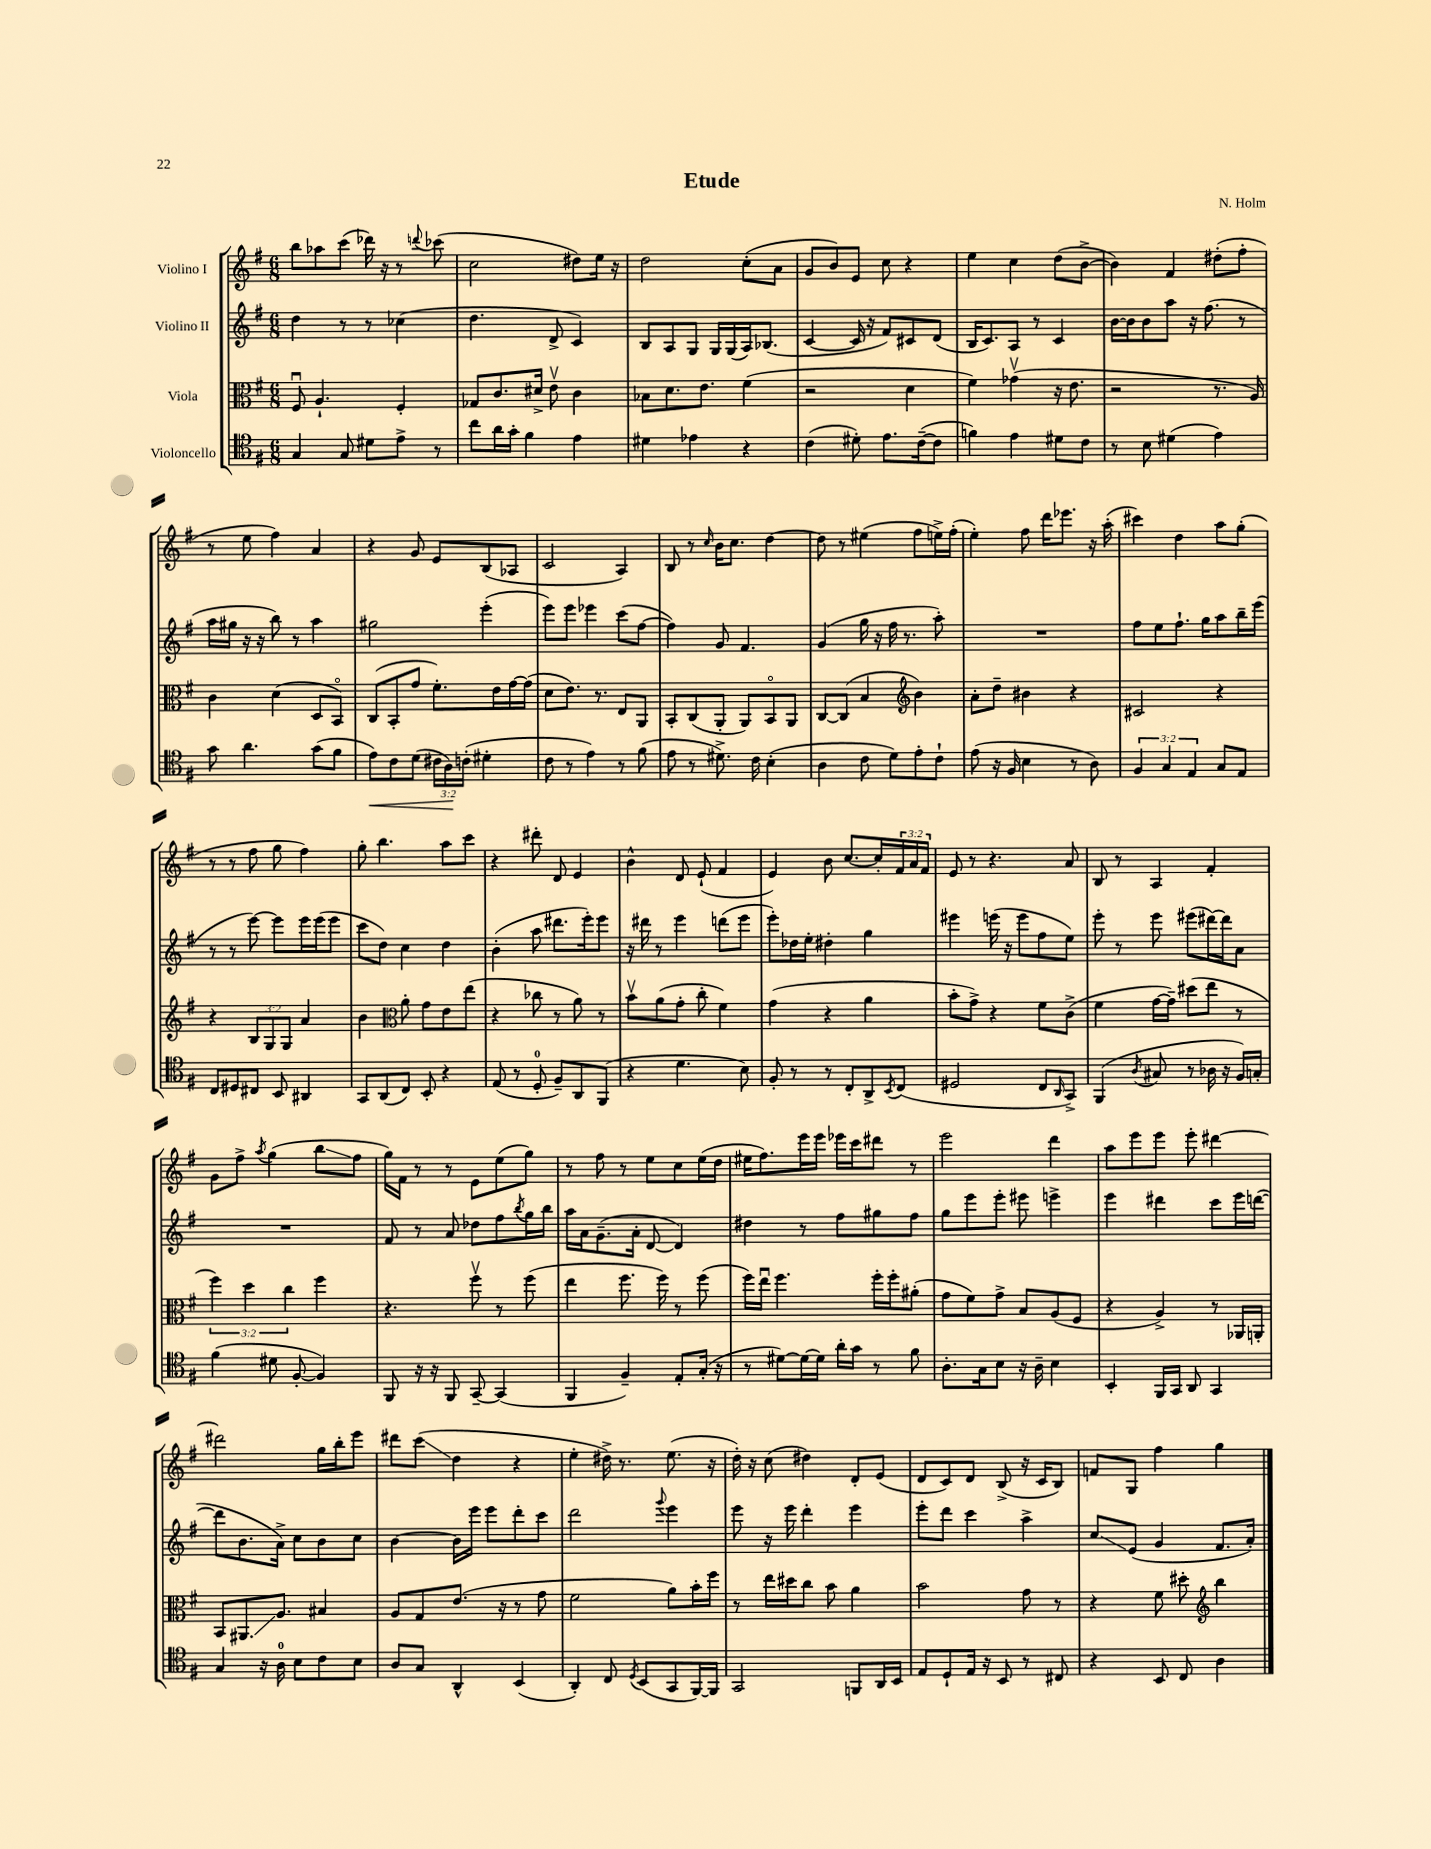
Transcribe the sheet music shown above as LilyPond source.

\header { title = "Etude" composer = "N. Holm" }
<<
\new StaffGroup <<
\new Staff = "s0" \with { instrumentName = "Violino I" } {
    \clef treble \key g \major \numericTimeSignature \time 6/8 \override Staff.TupletNumber.text = #tuplet-number::calc-fraction-text
    b''8 aes''8 c'''8( des'''16) r16 r8 \appoggiatura { d'''8 } ces'''8( |
    c''2 dis''8) e''16 r16 |
    d''2 c''8-.( a'8 |
    g'8 b'8) e'8 c''8 r4 |
    e''4 c''4 d''8( b'8~-> |
    b'4) fis'4 dis''8-.( fis''8-. |
    r8 e''8 fis''4) a'4 |
    r4 g'8 e'8 b8( aes8 |
    c'2 a4) |
    b8 r8 \grace { c''16 } b'16 c''8. d''4~ |
    d''8 r8 eis''4( fis''8 e''16->) fis''16-.( |
    e''4-.) fis''8 d'''16 ees'''8. r16 a''16-.( |
    cis'''4) d''4 a''8 g''8-.( |
    r8 r8 fis''8 g''8 fis''4) |
    g''8-. b''4. a''8 c'''8 |
    r4 dis'''8-. d'8 e'4 |
    b'4-^ d'8 e'8-!( fis'4 |
    e'4) b'8 c''8.~ c''16-. \tuplet 3/2 { fis'16 a'16 fis'16 } |
    e'8 r8 r4. a'8 |
    b8 r8 a4 fis'4-. |
    g'8 fis''8-> \acciaccatura { a''8 } g''4( b''8\glissando fis''8 |
    g''16) fis'16 r8 r8 e'8 e''8( g''8) |
    r8 fis''8 r8 e''8 c''8 e''16( d''16 |
    eis''16 fis''8.) e'''16 e'''16 ees'''16 c'''16 dis'''8 r8 |
    e'''2 d'''4 |
    a''8 e'''8 e'''8 e'''8-. dis'''4~ |
    dis'''2 g''16 b''16-. e'''8 |
    dis'''8 c'''8\glissando( d''4 r4 |
    e''4-. dis''16->) r8. e''8.( r16 |
    d''16-.) r16 c''8( dis''4) d'8-. e'8( |
    d'8 c'8) d'8 b8->( r16 c'16 b8) |
    f'8 g8 fis''4 g''4 \bar "|." |
}
\new Staff = "s1" \with { instrumentName = "Violino II" } {
    \clef treble \key g \major \numericTimeSignature \time 6/8
    d''4 r8 r8 ces''4( |
    d''4. d'8-> c'4) |
    b8 a8 g8 g16 g16( a16) bes8.( |
    c'4~ c'16 r16 fis'8) cis'8 d'8( |
    b16 c'8.) a8 r8 c'4 |
    b'16~ b'16 b'8 a''8 r16 fis''8.( r8 |
    a''16 gis''16 r16 r16 b''8) r8 a''4 |
    gis''2 e'''4-.( |
    e'''8) e'''8 ees'''4 c'''8( fis''8~ |
    fis''4) g'8 fis'4. |
    g'4( g''16 r16 fis''16 r8. a''8-.) |
    R2. |
    fis''8 e''8 fis''8.-! g''16 a''8 b''16-- e'''16( |
    r8 r8 e'''8~) e'''8 e'''16 e'''16( e'''8 |
    c'''8 d''8) c''4 d''4 |
    b'4-.( a''8 dis'''8. e'''16-.) e'''8 |
    r16 dis'''16 r8 e'''4 d'''8( e'''8 |
    e'''8-.) des''16 e''16-. dis''4-. g''4 |
    eis'''4 e'''16( r16 e'''8 fis''8 e''8) |
    e'''8-. r8 e'''8 eis'''8( dis'''16~) dis'''16 a'8 |
    R2. |
    fis'8 r8 a'8 des''8 fis''8 \acciaccatura { b''8 } g''16 b''16 |
    a''16 a'16 g'8.--( a'16-. d'8~ d'4) |
    dis''4 r8 fis''8 gis''8 fis''8 |
    g''8 e'''8 e'''8-. eis'''8 e'''4-> |
    e'''4 dis'''4 c'''8 e'''16 d'''16~( |
    d'''8 b'8. a'16->) c''8 b'8 c''8 |
    b'4~ b'16 e'''16 e'''8 d'''8-. c'''8 |
    d'''2 \appoggiatura { g'''8 } e'''4 |
    e'''8 r16 e'''16 d'''4-. e'''4 |
    e'''8-. d'''8 c'''4 a''4-> |
    c''8\glissando e'8( g'4 fis'8. a'16-.) \bar "|." |
}
\new Staff = "s2" \with { instrumentName = "Viola" } {
    \clef alto \key g \major \numericTimeSignature \time 6/8 \override Staff.TupletNumber.text = #tuplet-number::calc-fraction-text
    fis8\downbow a4.-! fis4-. |
    ges8 c'8. dis'16-> e'8\upbow c'4 |
    bes8 d'8. e'8. fis'4( |
    r2 d'4 |
    fis'4) ges'4\upbow( r16 e'8. |
    r2 r8. a16) |
    c'4 d'4( d8 b,8\flageolet) |
    c8( b,8-. g'8 fis'8.-.) e'16 g'16~ g'16( |
    d'8 e'8.) r8. e8 a,8 |
    b,8-. c8( a,8-. a,8) b,8\flageolet a,8 |
    c8~ c8( b4 \clef treble b'4) |
    a'8-. d''8-- bis'4 r4 |
    cis'2 r4 |
    r4 \tuplet 3/2 { b8 g8 g8 } a'4 |
    b'4 \clef alto a'8-. g'8 e'8 e''8( |
    r4 ces''8 r8 a'8) r8 |
    b'8\upbow a'8( g'8-. c''8-. fis'4) |
    g'4( r4 a'4 |
    b'8-. g'8->) r4 fis'8 c'8->( |
    fis'4 g'16~ g'16--) dis''8( e''8 r8 |
    \tuplet 3/2 { fis''4) d''4 c''4 } fis''4 |
    r4. fis''8\upbow r8 fis''8( |
    e''4 fis''8. fis''16) r8 fis''8( |
    fis''16) e''16\downbow fis''4. fis''16-. fis''16-. ais'8-.( |
    g'8 fis'8) g'8-> b8 a8( fis8 |
    r4 a4->) r8 aes,16 a,16-. |
    b,8 ais,8.\glissando a8. bis4 |
    a8 g8 e'8.( r16 r8 g'8 |
    fis'2 a'8) b'16-. fis''16 |
    r8 e''16 dis''16 c''8 b'8 a'4 |
    b'2 g'8 r8 |
    r4 fis'8 dis''8-. \clef treble b''4 \bar "|." |
}
\new Staff = "s3" \with { instrumentName = "Violoncello" } {
    \clef tenor \key g \major \numericTimeSignature \time 6/8 \override Staff.TupletNumber.text = #tuplet-number::calc-fraction-text
    g4 g8 dis'8 e'8-> r8 |
    c''8 a'16 g'16-. fis'4 e'4 |
    dis'4 ees'4 r4 |
    c'4( dis'8-.) e'8. c'16~--( c'8 |
    f'4) e'4 dis'8 c'8 |
    r8 b8 dis'4( e'4) |
    g'8 a'4. g'8( fis'8 |
    e'8\<) c'8 d'8( \tuplet 3/2 { cis'16 a16\!) c'16-.( } dis'4-. |
    c'8 r8 e'4) r8 fis'8( |
    e'8 r8 dis'8.->) c'16 b4-.( |
    a4 c'8 d'8) e'8-. c'8-! |
    e'8( r16 fis16 b4 r8 a8) |
    \tuplet 3/2 { fis4 g4 e4 } g8 e8 |
    c8 dis8 cis8 b,8 ais,4 |
    g,8 a,8( c8) b,8-. r4 |
    e8( r8 d8-0-. fis8--) a,8 fis,8( |
    r4 d'4. b8) |
    fis8-. r8 r8 c8-. a,8-> \acciaccatura { b,8 } c8( |
    dis2 c8 \grace { a,16 } g,8->) |
    fis,4( \acciaccatura { a8 } gis8 r8 aes16 r16 fis16) g16-. |
    fis'4( dis'8 fis8~-. fis4) |
    fis,8 r16 r16 fis,8 g,8~-- g,4( |
    fis,4 fis4--) e8-. g16-.( r16 |
    r8 dis'8~) dis'16~ dis'16 a'16-. g'16 r8 fis'8 |
    a8.-. g16 b8 r16 a16-- b4 |
    b,4-. fis,16 g,16 a,8 g,4 |
    g4 r16 a16-0 b8 c'8 b8 |
    a8 g8 a,4-^ b,4( |
    a,4-.) c8 \acciaccatura { d8 } b,8( g,8 fis,16~) fis,16 |
    g,2 f,8 a,16 b,16 |
    e8 d8-! e16 r16 b,8 r8 cis8 |
    r4 b,8 c8 a4 \bar "|." |
}
>>
>>
\layout { \context { \Score \remove "Bar_number_engraver" } }
